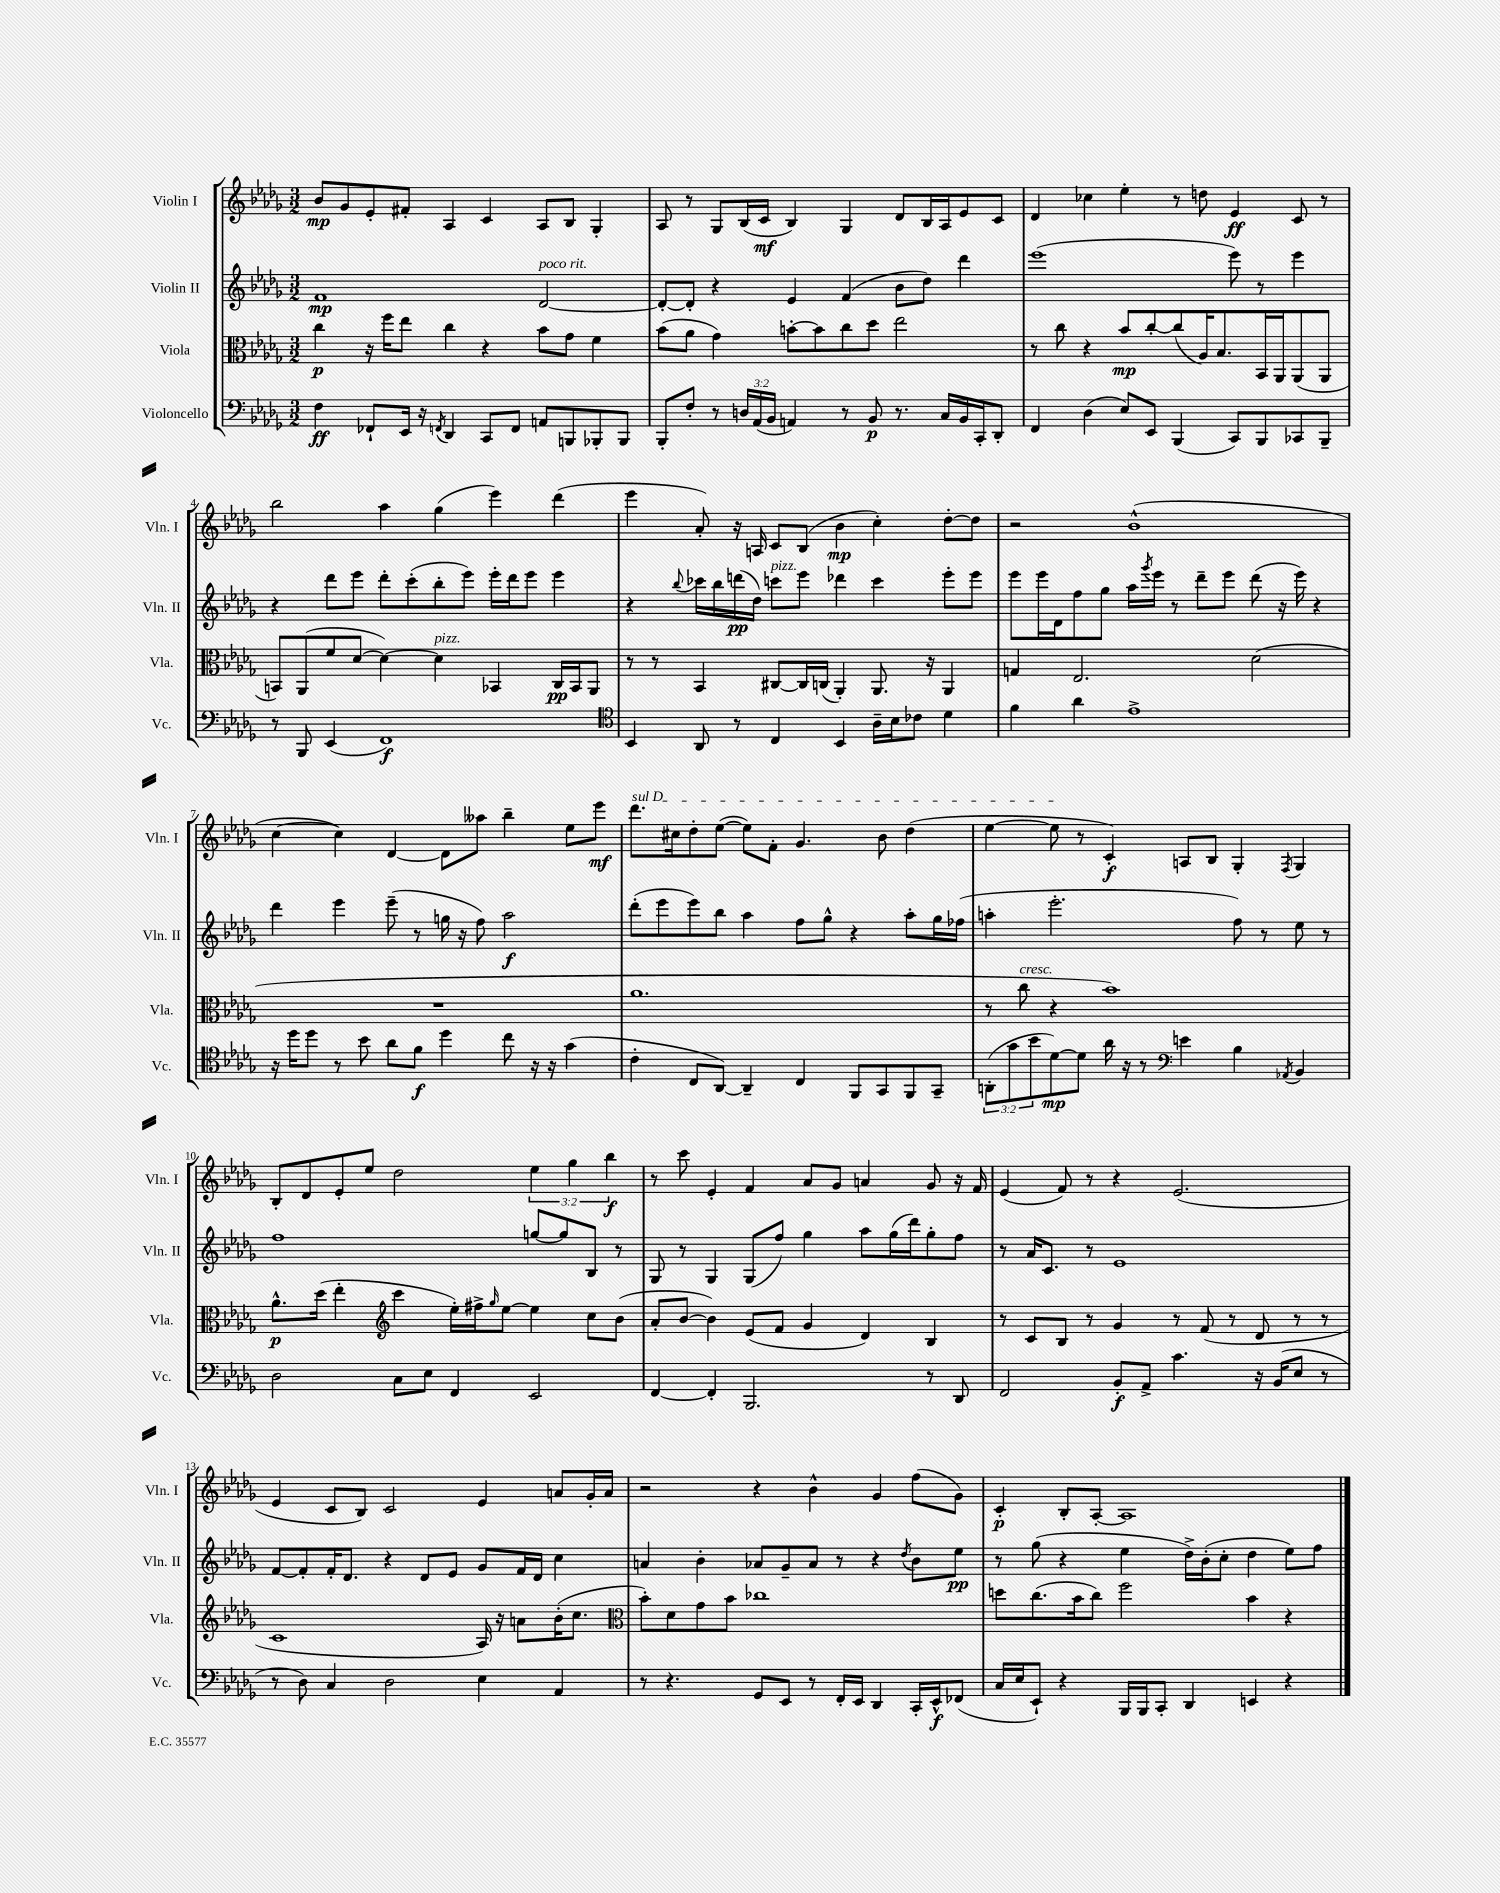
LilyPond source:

<<
\new StaffGroup <<
\new Staff = "s0" \with { instrumentName = "Violin I" shortInstrumentName = "Vln. I" } {
    \clef treble \key des \major \numericTimeSignature \time 3/2 \override Staff.TupletNumber.text = #tuplet-number::calc-fraction-text
    bes'8\mp ges'8 ees'8-. fis'8-. aes4 c'4 aes8 bes8 ges4-. |
    aes8 r8 ges8 bes16( c'16\mf bes4) ges4 des'8 bes16 aes16 ees'8 c'8 |
    des'4 ces''4 ees''4-. r8 d''8 ees'4\ff c'8 r8 |
    bes''2 aes''4 ges''4( ees'''4) des'''4( |
    ees'''4 aes'8-.) r16 a16 c'8 bes8( bes'4\mp c''4-.) des''8~-. des''8 |
    r2 bes'1-^( |
    c''4~ c''4) des'4~ des'8 aeses''8 bes''4-- ees''8 ees'''8\mf |
    \once \override TextSpanner.bound-details.left.text = \markup { \italic "sul D" } des'''8.\startTextSpan cis''16 des''8-. ees''8~( ees''8) f'8-. ges'4. bes'8 des''4( |
    ees''4~ ees''8\stopTextSpan r8 c'4-.\f) a8 bes8 ges4-. \acciaccatura { f8 } ges4 |
    bes8-. des'8 ees'8-. ees''8 des''2 \tuplet 3/2 { ees''4 ges''4 bes''4\f } |
    r8 c'''8 ees'4-. f'4 aes'8 ges'8 a'4 ges'8 r16 f'16 |
    ees'4( f'8) r8 r4 ees'2.( |
    ees'4 c'8 bes8) c'2 ees'4 a'8 ges'16-. a'16 |
    r2 r4 bes'4-^ ges'4 f''8( ges'8) |
    c'4-.\p bes8-. aes8~-. aes1 \bar "|." |
}
\new Staff = "s1" \with { instrumentName = "Violin II" shortInstrumentName = "Vln. II" } {
    \clef treble \key des \major \numericTimeSignature \time 3/2
    f'1\mp des'2~^\markup { \italic "poco rit." } |
    des'8~-. des'8-. r4 ees'4 f'4( bes'8 des''8) des'''4 |
    ees'''1( ees'''8) r8 ees'''4 |
    r4 des'''8 ees'''8 des'''8-. c'''8-.( bes''8-. ees'''8) ees'''16-. des'''16 ees'''8 ees'''4 |
    r4 \appoggiatura { bes''8 } ces'''16 bes''16 d'''16\pp( des''16) c'''8^\markup { \italic "pizz." } ees'''8 des'''4 c'''4 ees'''8-. ees'''8 |
    ees'''8 ees'''16 des'16 f''8 ges''8 aes''16 \acciaccatura { ges'''8 } ees'''16 r8 des'''8-- ees'''8 des'''8( r16 ees'''16) r4 |
    des'''4 ees'''4 ees'''8--( r8 g''16 r16 f''8) aes''2\f |
    des'''8-.( ees'''8 ees'''8) bes''8 aes''4 f''8 ges''8-^ r4 aes''8-. ges''16 fes''16( |
    a''4-. ees'''2.-. f''8) r8 ees''8 r8 |
    f''1 g''8~ g''8 bes8 r8 |
    ges8 r8 ges4 ges8( f''8) ges''4 aes''8 ges''16( des'''16) ges''8-. f''8 |
    r8 aes'16 c'8. r8 ees'1 |
    f'8~ f'8-. f'16-. des'8. r4 des'8 ees'8 ges'8 f'16 des'16 c''4 |
    a'4 bes'4-. aes'8 ges'8-- aes'8 r8 r4 \acciaccatura { des''8 } bes'8 ees''8\pp |
    r8 ges''8( r4 ees''4 des''16->) bes'16-.( c''8-. des''4 ees''8) f''8 \bar "|." |
}
\new Staff = "s2" \with { instrumentName = "Viola" shortInstrumentName = "Vla." } {
    \clef alto \key des \major \numericTimeSignature \time 3/2
    c''4\p r16 f''16 ees''8 c''4 r4 bes'8 ges'8 f'4 |
    bes'8( aes'8 ges'4) b'8~-. b'8 c''8 des''8 ees''2 |
    r8 c''8 r4 bes'8\mp c''8~-. c''8( aes16) bes8. bes,16 aes,16 aes,8( aes,8 |
    b,8) aes,8( f'8 des'8~ des'4~) des'4^\markup { \italic "pizz." } bes,4 c16\pp bes,16 aes,8 |
    r8 r8 bes,4 cis8~ cis16 c16( aes,4-.) aes,8. r16 aes,4 |
    g4 ees2. des'2( |
    R1. |
    aes'1. |
    r8 c''8^\markup { \italic "cresc." } r4 bes'1) |
    aes'8.-^\p des''16( ees''4-. \clef treble c'''4 ees''16-.) fis''16-> \grace { ges''16 } ees''8~ ees''4 c''8 bes'8( |
    aes'8-. bes'8~ bes'4) ees'8( f'8 ges'4 des'4) bes4 |
    r8 c'8 bes8 r8 ges'4 r8 f'8( r8 des'8 r8 r8 |
    c'1 aes16) r16 a'8 bes'16-.( c''8. |
    \clef alto bes'8-.) des'8 ges'8 bes'8 ces''1 |
    d''8 c''8.( bes'16 c''8) f''2 bes'4 r4 \bar "|." |
}
\new Staff = "s3" \with { instrumentName = "Violoncello" shortInstrumentName = "Vc." } {
    \clef bass \key des \major \numericTimeSignature \time 3/2 \override Staff.TupletNumber.text = #tuplet-number::calc-fraction-text
    f4\ff fes,8-! ees,16 r16 \acciaccatura { f,8 } des,4 c,8 f,8 a,8 b,,8 bes,,8-. bes,,8 |
    bes,,8-. f8-. r8 \tuplet 3/2 { d16 aes,16( bes,16 } a,4) r8 bes,8\p r8. c16 bes,16 c,16-. des,8-. |
    f,4 des4( ees8) ees,8 bes,,4( c,8) bes,,8 ces,8 bes,,8-- |
    r8 bes,,8 ees,4( f,1\f) |
    \clef tenor bes,4 aes,8 r8 c4 bes,4 aes16-- bes16 ces'8 des'4 |
    f'4 aes'4 ees'1-> |
    r16 des''16 des''8 r8 bes'8 aes'8 f'8\f des''4 c''8 r16 r16 ges'4( |
    c'4-. c8 aes,8~) aes,4-- c4 f,8 ges,8 f,8 ges,8-- |
    \tuplet 3/2 { a,8-.( ges'8 bes'8 } des'8~\mp) des'8 aes'16 r16 r8 \clef bass e'4 bes4 \acciaccatura { aes,8 } bes,4 |
    des2 c8 ees8 f,4 ees,2 |
    f,4~ f,4-. bes,,2. r8 des,8 |
    f,2 bes,8-.\f aes,8-> c'4. r16 bes,16( ees8 r8 |
    r8 des8) c4 des2 ees4 aes,4 |
    r8 r4. ges,8 ees,8 r8 f,16-. ees,16 des,4 c,16-. ees,16-^\f fes,8( |
    c16 ees16 ees,8-!) r4 bes,,16 bes,,16 c,8-. des,4 e,4 r4 \bar "|." |
}
>>
>>
